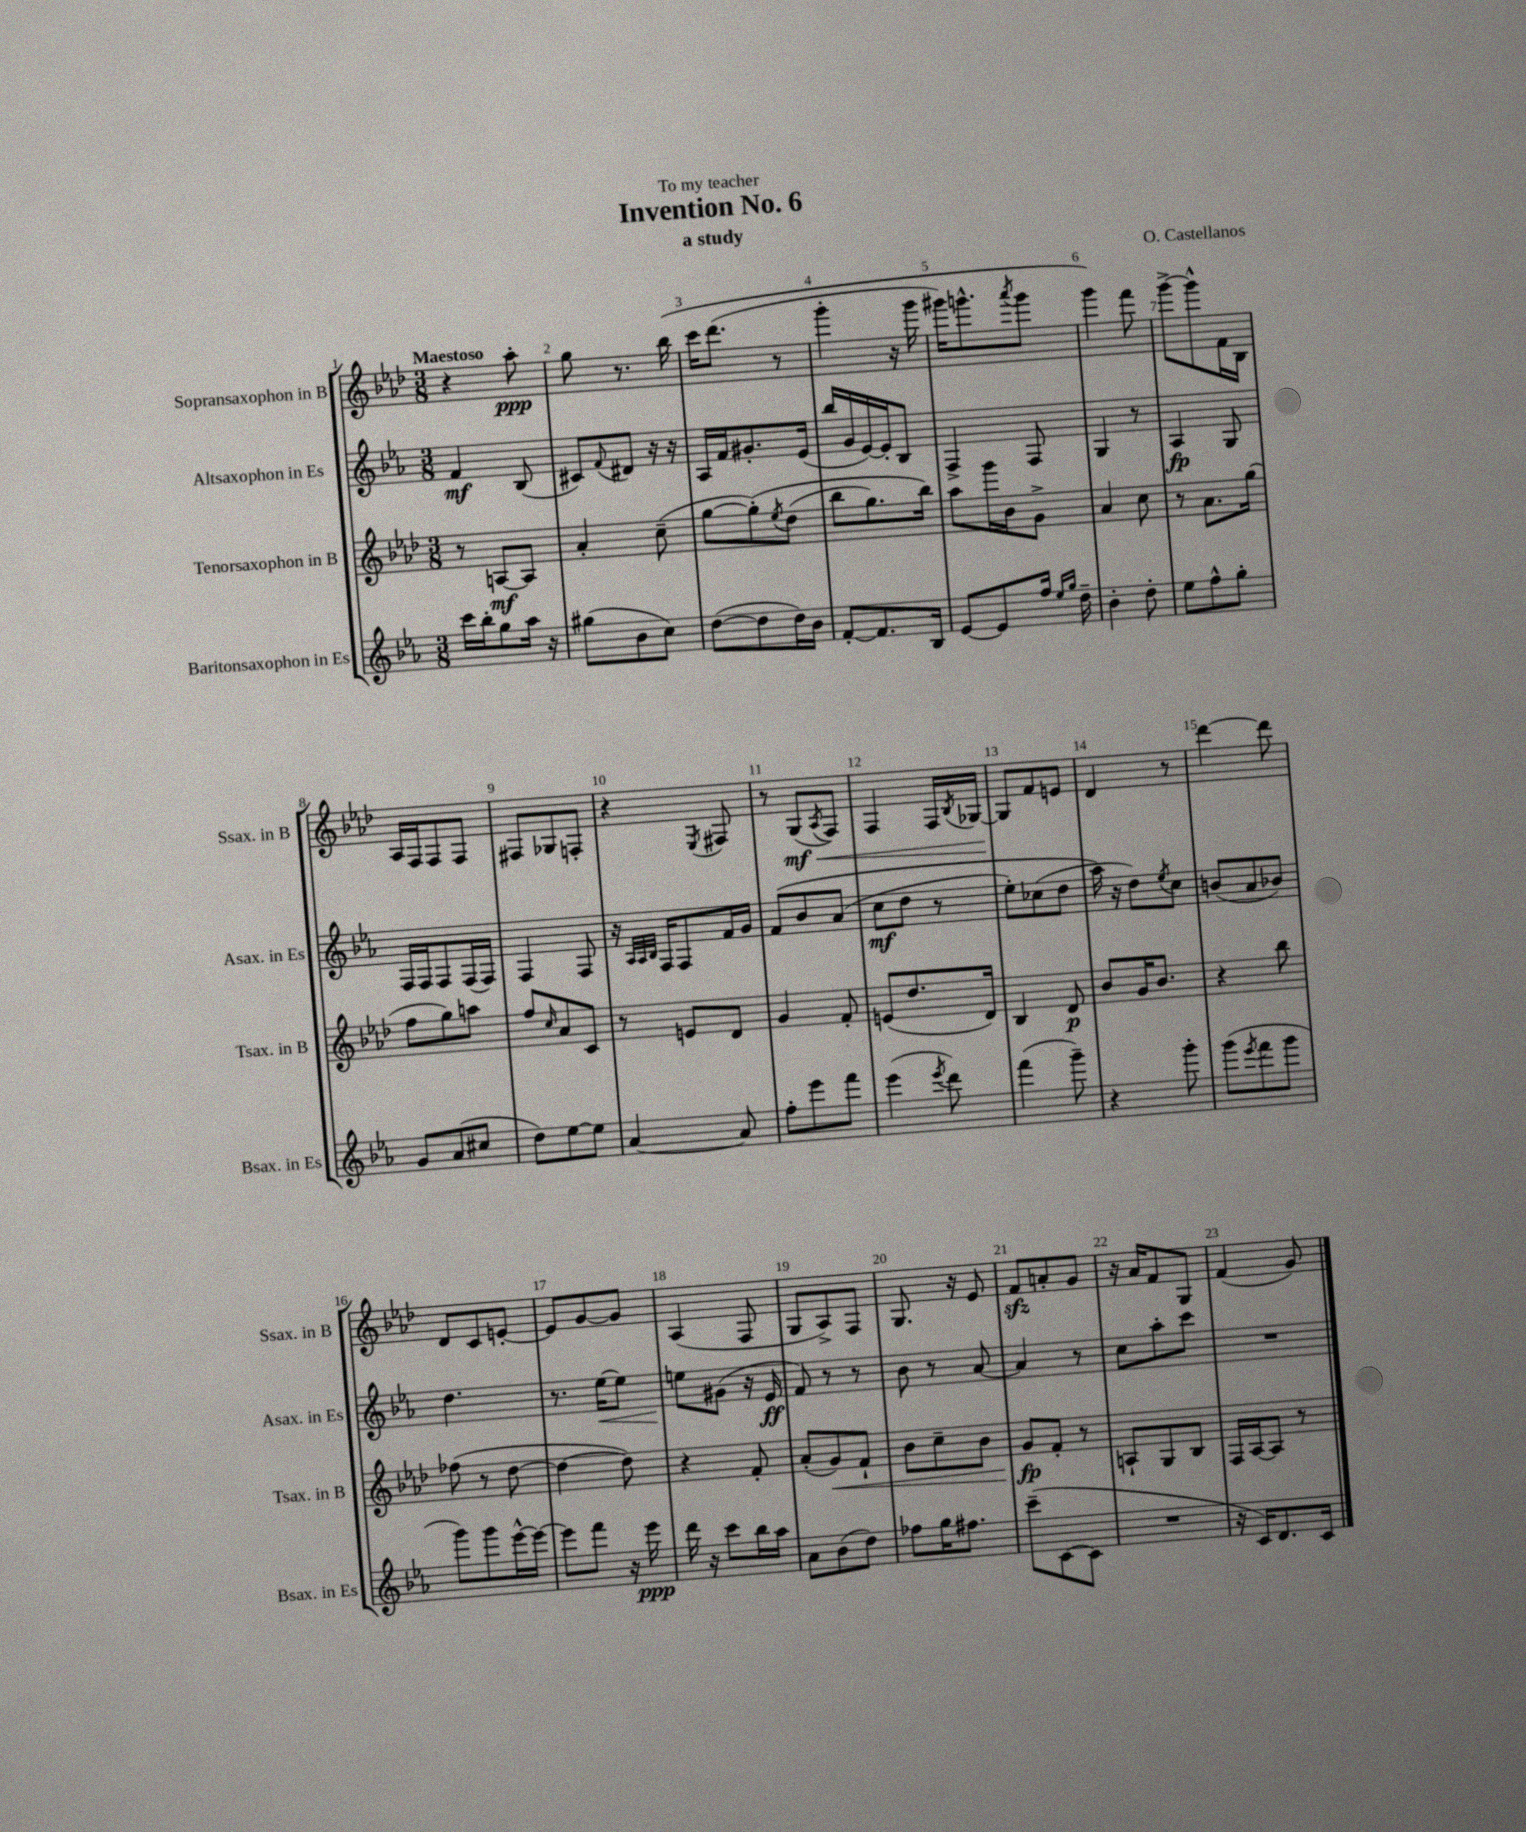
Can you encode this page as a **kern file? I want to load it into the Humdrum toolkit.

**kern	**dynam	**kern	**dynam	**kern	**dynam	**kern	**dynam
*part4	*part4	*part3	*part3	*part2	*part2	*part1	*part1
*staff4	*staff4	*staff3	*staff3	*staff2	*staff2	*staff1	*staff1
*I"Baritonsaxophon in Es	*	*I"Tenorsaxophon in B	*	*I"Altsaxophon in Es	*	*I"Sopransaxophon in B	*
*I'Bsax. in Es	*	*I'Tsax. in B	*	*I'Asax. in Es	*	*I'Ssax. in B	*
*clefG2	*	*clefG2	*	*clefG2	*	*clefG2	*
*k[b-e-a-]	*	*k[b-e-a-d-]	*	*k[b-e-a-]	*	*k[b-e-a-d-]	*
*M3/8	*	*M3/8	*	*M3/8	*	*M3/8	*
=1	=1	=1	=1	=1	=1	=1	=1
!	!	!	!	!	!	!LO:TX:a:B:t=Maestoso	!
16ccc\LL	.	8r	.	4f/	mf	4r	.
16bb-'\J	.	.	.	.	.	.	.
8gg\	.	[8An/L	mf	.	.	.	.
16aa-\Jk	.	8A/J]	.	(8B-/	.	8aa-'\	ppp
16r	.	.	.	.	.	.	.
=2	=2	=2	=2	=2	=2	=2	=2
(8gg#X\L	.	4a-'/	.	8c#X/L)	.	8gg\	.
.	.	.	.	8qqf/	.	.	.
8b-\	.	.	.	8d#X/J	.	8.r	.
8cc\J)	.	(8cc~\	.	16r	.	.	.
.	.	.	.	16r	.	(16bb-\	.
=3	=3	=3	=3	=3	=3	=3	=3
([8dd\L	.	[8gg\L	.	16A-/LL	.	16ccc\KL	.
.	.	.	.	16f/J	.	(8.ddd-\J	.
8dd\]	.	(8gg'\])	.	8.g#X'/	.	.	.
.	.	8qee-/	.	.	.	.	.
16dd\L)	.	(8dd-\J	.	.	.	8r	.
16b-\JJ	.	.	.	(16e-/Jk	.	.	.
=4	=4	=4	=4	=4	=4	=4	=4
[8f'/L	.	8bb-\L	.	16bb-/LL	.	4ggg'\	.
.	.	.	.	16g/	.	.	.
8.f/]	.	8.gg\)	.	[16e-/)	.	.	.
.	.	.	.	16e-'/J]	.	.	.
.	.	.	.	8B-/J	.	16r	.
16B-/Jk	.	16bb-\Jk)	.	.	.	16ggg\	.
=5	=5	=5	=5	=5	=5	=5	=5
[8e-/L	.	8aa-\L	.	4F^/	.	16ggg#X\KL)	.
.	.	.	.	.	.	8.gggn^^\	.
8e-/]	.	16ggg\L	.	.	.	.	.
.	.	16b-\J	.	.	.	.	.
.	.	.	.	.	.	8qaaa-/	.
16ff/Jk	.	8g^\J	.	8F/	.	8ggg\J	.
16qqee-/LL	.	.	.	.	.	.	.
16qqgg/JJ	.	.	.	.	.	.	.
16dd~\	.	.	.	.	.	.	.
=6	=6	=6	=6	=6	=6	=6	=6
4b-'\	.	4a-/	.	4G/	.	4ggg\)	.
8dd'\	.	8cc\	.	8r	.	8fff\	.
=7	=7	=7	=7	=7	=7	=7	=7
8ee-\L	.	8r	.	4A-/	fp	[8ggg^\L	.
8ff^^\	.	8.a-\L	.	.	.	8ggg^^\]	.
8gg'\J	.	.	.	8G/	.	16f\L	.
.	.	(16gg\Jk	.	.	.	16B-\JJ	.
!!LO:LB:g=z
=8	=8	=8	=8	=8	=8	=8	=8
8g/L	.	8ff\L	.	16F/LL	.	16A-/LL	.
.	.	.	.	16F/J	.	16F/J	.
(8a-/	.	8gg\)	.	8F/	.	8F/	.
8cc#X/J	.	8aan\J	.	(16F/L	.	8F/J	.
.	.	.	.	16F/JJ)	.	.	.
=9	=9	=9	=9	=9	=9	=9	=9
8dd\L)	.	8ff/L	.	4F/	.	8F#X/L	.
.	.	16qqcc/	.	.	.	.	.
[8ee-\	.	8a-/	.	.	.	8G-X/	.
8ee-\J]	.	8c/J	.	8F/	.	8Fn'/J	.
=10	=10	=10	=10	=10	=10	=10	=10
[4a-/	.	8r	.	16r	.	4r	.
.	.	.	.	32qqA-/LLL	.	.	.
.	.	.	.	32qqA-/	.	.	.
.	.	.	.	32qqB-/JJJ	.	.	.
.	.	.	.	16F/KL	.	.	.
.	.	8en/L	.	8F/	.	.	.
.	.	.	.	.	.	8qE-/	.
8a-/]	.	8d-/J	.	16f/L	.	8F#X/	.
.	.	.	.	16g/JJ	.	.	.
=11	=11	=11	=11	=11	=11	=11	=11
8ff'\L	.	4g/	.	(8f/L	.	8r	.
!	!	!	!	!	!	!	!LO:HP:b
8eee-\	.	.	.	8b-/	.	(8G/L	< mf
.	.	.	.	.	.	8qA-/	.
8fff\J	.	8f'/	.	(8a-/J	.	8F/J)	.
=12	=12	=12	=12	=12	=12	=12	=12
(4eee-\	.	(8en/L	.	8cc\L	mf	4F/	.
.	.	8.dd-/	.	8dd\J	.	.	.
8qeee-/	.	.	.	.	.	.	.
8ddd\)	.	.	.	8r	.	16F/LL	.
.	.	.	.	.	.	8qB-/	.
.	.	16d-/Jk)	.	.	.	[16G-X/JJ	.
=13	=13	=13	=13	=13	=13	=13	=13
(4fff\	.	4B-/	.	8ee-'\L)	.	8G-/L]	.
.	.	.	.	(8cc-X\	.	8f/	[
8ggg~\)	.	8d-/	p	8dd\J	.	8en/J	.
=14	=14	=14	=14	=14	=14	=14	=14
4r	.	8b-/L	.	16aa-\)	.	4d-/	.
.	.	.	.	16r	.	.	.
.	.	16g/K	.	8dd\L)	.	.	.
.	.	8.b-/J	.	.	.	.	.
.	.	.	.	8qee-/	.	.	.
8ggg'\	.	.	.	8cc\J	.	8r	.
=15	=15	=15	=15	=15	=15	=15	=15
(8ggg\L	.	4r	.	(8bn/L	.	[4ddd-\	.
8qeee-/	.	.	.	.	.	.	.
8fff\	.	.	.	8a-/	.	.	.
8ggg\J	.	8bb-\	.	8b-X/J)	.	8ddd-\]	.
!!LO:LB:g=z
=16	=16	=16	=16	=16	=16	=16	=16
8ggg\L)	.	(8ff-X\	.	4.dd\	.	8d-/L	.
8ggg\	.	8r	.	.	.	8c/	.
[16eee-^^\L	.	[8dd-\	.	.	.	[8en'/J	.
16eee-\JJ_	.	.	.	.	.	.	.
=17	=17	=17	=17	=17	=17	=17	=17
8eee-\L]	.	4dd-\_	.	8.r	.	8e/L]	.
8fff\J	.	.	.	.	.	[8g/	.
!	!	!	!	!	!LO:HP:b	!	!
.	.	.	.	[16ee-\KL	<	.	.
16r	.	8dd-\])	.	8ee-\J]	.	8g/J]	.
16eee-\	ppp	.	.	.	.	.	.
=18	=18	=18	=18	=18	=18	=18	=18
16ddd\	.	4r	.	8een\L	.	(4A-/	.
16r	.	.	.	.	.	.	.
8ccc\L	.	.	.	(8g#X\J	[	.	.
16bb-\L	.	8f'/	.	16r	.	8F/	.
16aa-\JJ	.	.	.	16e-/	ff	.	.
=19	=19	=19	=19	=19	=19	=19	=19
8a-\L	.	(8a-'/L	.	8f/)	.	8G/L	.
!	!	!	!LO:HP:b	!	!	!	!
(8b-\	.	8g/)	<	8r	.	8A-^/)	.
8dd\J)	.	8f`/J	.	8r	.	8F/J	.
=20	=20	=20	=20	=20	=20	=20	=20
8ff-X\L	.	8b-\L	.	8b-\	.	8.G/	.
16gg\K	.	8cc~\	.	8r	.	.	.
8.ff#X\J	.	.	.	.	.	16r	.
.	.	8b-\J	.	[8a-/	.	8e-/	.
=21	=21	=21	=21	=21	=21	=21	=21
(8ccc~\L	.	8g/L	fp	4a-/]	.	8fzz/L	.
[8c\	.	8f'/J	[	.	.	8an'/	.
8c\J]	.	8r	.	8r	.	8g/J	.
=22	=22	=22	=22	=22	=22	=22	=22
4.r	.	8An`/L	.	8cc\L	.	16r	.
.	.	.	.	.	.	16a-/KL	.
.	.	8G/	.	8aa-'\	.	8f/	.
.	.	8B-/J	.	8ccc\J	.	8G/J	.
=23	=23	=23	=23	=23	=23	=23	=23
16r	.	16F/LL	.	4.r	.	(4f/	.
16c/KL)	.	[16A-/J	.	.	.	.	.
8.d/	.	8A-/J]	.	.	.	.	.
.	.	8r	.	.	.	8g/)	.
16c/Jk	.	.	.	.	.	.	.
==	==	==	==	==	==	==	==
*-	*-	*-	*-	*-	*-	*-	*-
